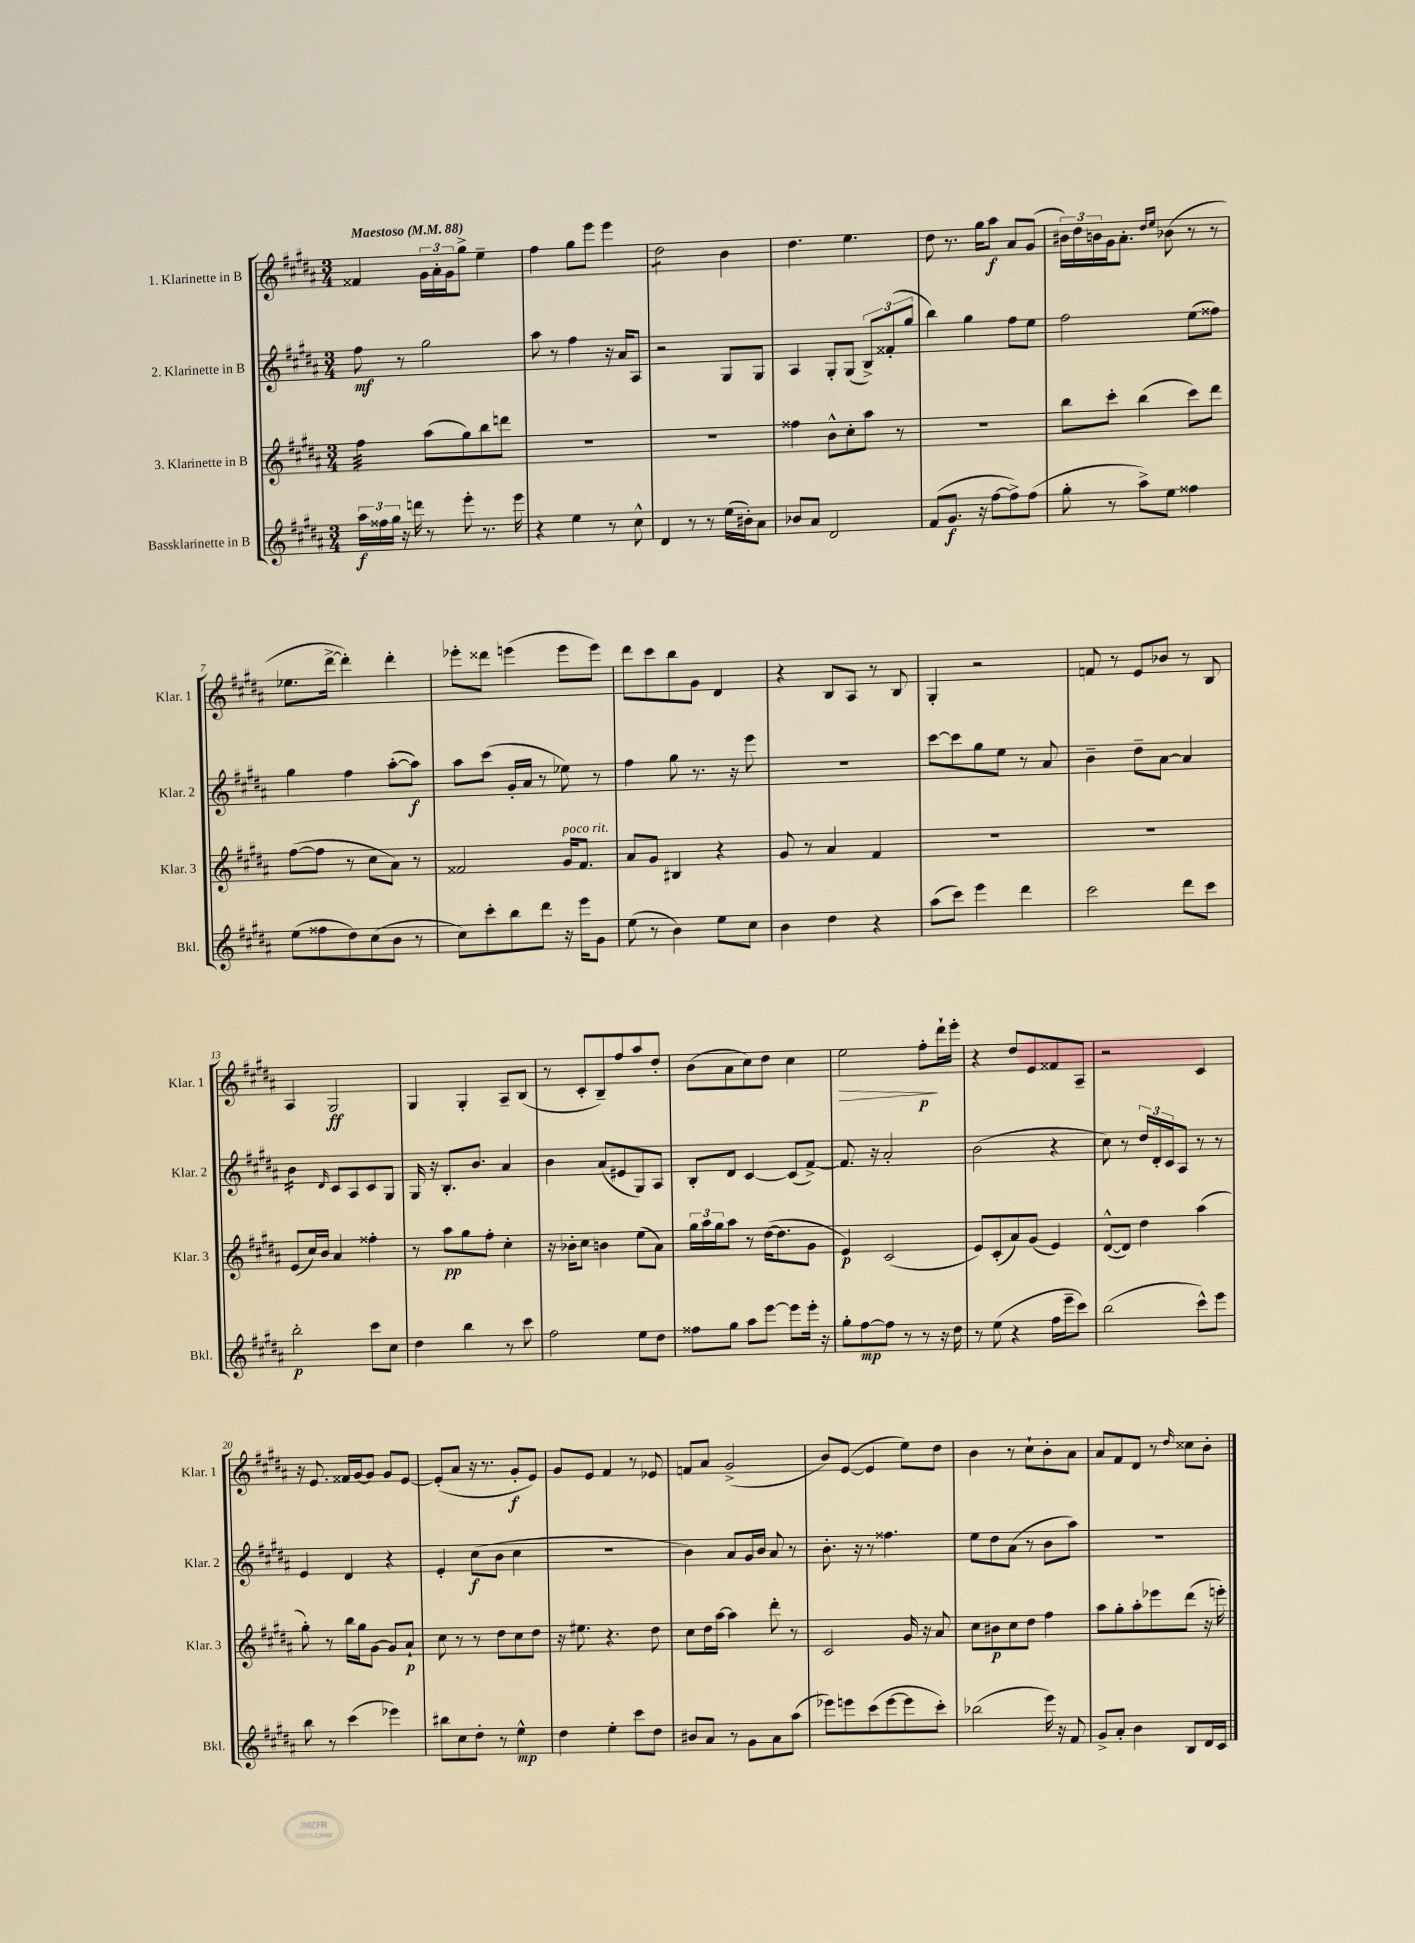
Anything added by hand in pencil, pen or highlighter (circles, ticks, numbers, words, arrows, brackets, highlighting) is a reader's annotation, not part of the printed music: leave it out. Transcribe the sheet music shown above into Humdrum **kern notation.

**kern	**kern	**kern	**kern
*staff4	*staff3	*staff2	*staff1
*clefG2	*clefG2	*clefG2	*clefG2
*k[f#c#g#d#a#]	*k[f#c#g#d#a#]	*k[f#c#g#d#a#]	*k[f#c#g#d#a#]
*M3/4	*M3/4	*M3/4	*M3/4
*MM88	*MM88	*MM88	*MM88
24aa#\LL	4ff#\	8ff#\	4f##/
24ff##\	.	.	.
24gg#\JJ	.	.	.
16r	.	8r	.
16ddd\	.	.	.
8r	(8aa#\L	2gg#\	24g#\LL
.	.	.	24a#'\
.	.	.	24g#\J
8eee'\	8gg#\)	.	8gg#^\J
8.r	8bb\	.	4ee~\
.	8ddd\J	.	.
16eee\	.	.	.
=	=	=	=
4r	2.r	8aa#\	4ff#\
.	.	8r	.
4ee\	.	4ff#\	8gg#\L
.	.	.	8eee\J
8r	.	16r	4eee\
.	.	16a#/LK	.
8cc#^^\	.	8A#/J	.
=	=	=	=
4d#/	2.r	2r	2dd#\
8r	.	.	.
8r	.	.	.
(16ee\LL	.	8G#/L	4b\
16b#'\J)	.	.	.
8a#\J	.	8G#/J	.
=	=	=	=
8b-/L	4ff##\	4A#/	4.dd#\
8a#/J	.	.	.
2d#/	8b^^\L	8G#'/L	.
.	8cc#'\	(8G#/J	4.ee\
.	8aa#\J	12B^/L)	.
.	.	(12f##'/	.
.	8r	.	.
.	.	12gg#/J	.
=	=	=	=
(8f#/L	2.r	4bb\)	8dd#\
8.g#/J	.	.	8.r
.	.	4gg#\	.
16r	.	.	16gg#\LK
[8ff#\L	.	.	8aa#\J
8ff#^\])	.	8ff#\L	8a#/L
(8ff#\J	.	8ee\J	(8g#/J
=	=	=	=
8gg#'\	8bb\L	2ff#\	24b#\LL)
.	.	.	24dd#\
.	.	.	24b\
8r	8ccc#'\J	.	16g#\J
.	.	.	8.a#'\J
8aa#^\L)	(4bb\	.	.
.	.	.	16qqdd#/LL
.	.	.	16qqee/JJ
8ee\J	.	.	(8b-\
4ff##\	8ccc#\L)	(8ee\L	8r
.	8ddd#\J	8ff##\J)	8r
=	=	=	=
(8ee\L	([8ff#\L	4gg#\	8.ee-\L
8ff##\	8ff#\]J	.	.
.	.	.	[16ddd#^\Jk
8dd#\)	8r	4ff#\	4ddd#'\])
(8cc#\	8cc#\L	.	.
8b\J	8a#\J)	([8aa#'\L	4ddd#'\
8r	8r	8aa#\]J)	.
=	=	=	=
8cc#\L)	2f##/	8aa#\L	8eee-'\L
8ccc#'\	.	(8ccc#\J	8ddd##\J
8bb\	.	16g#'/LL	(4eee\
.	.	16a#/JJ	.
8ddd#\J	.	8r	.
16r	16g#/LK	8ee-\)	8eee\L
16eee\LK	8.f##/J	.	.
8g#\J	.	8r	8eee\J)
=	=	=	=
(8ee\	8a#/L	4ff#\	8ddd#\L
8r	8g#/J	.	8ccc#\
4b\)	4B#/	8gg#\	8bb\
.	.	8.r	8g#\J
8ee\L	4r	.	4d#/
.	.	16r	.
8cc#\J	.	8eee\	.
=	=	=	=
4b\	8g#/	2.r	4r
.	8r	.	.
4dd#\	4a#/	.	8B/L
.	.	.	8A#/J
4r	4f#/	.	8r
.	.	.	8B/
=	=	=	=
(8aa#\L	2.r	[8ccc#\L	4G#'/
8ccc#\J)	.	8ccc#\]	.
4eee\	.	8gg#\	2r
.	.	8ee\J	.
4ddd#\	.	8r	.
.	.	8a#/	.
=	=	=	=
2ccc#\	2.r	4b~\	8f/
.	.	.	8r
.	.	8dd#~\L	8e/L
.	.	[8a#\J	8b-/J
8ddd#\L	.	4a#/]	8r
8ccc#\J	.	.	8B/
=	=	=	=
2bb'\	(8e/L	4b\	4A#/
.	16cc#/L)	.	.
.	16b/JJ	.	.
.	.	16qqd#/	.
.	4a#/	8c#/L	2G#/
.	.	8A#/	.
8ccc#\L	4ff##'\	8c#/	.
8cc#\J	.	8G#/J	.
=	=	=	=
4dd#\	8r	16G#/	4G#/
.	.	16r	.
.	8aa#\L	8.B'/L	.
4bb\	8gg#\	.	4G#'/
.	.	8.b/J	.
.	8ff#'\J	.	.
8r	4cc#'\	4a#/	8A#~/L
8ccc#\	.	.	(8B/J
=	=	=	=
2ff#\	16r	4b\	8r
.	16b-'\LK	.	.
.	8cc#\J	.	8c#'/L
.	4b\	(8a#/L	8B~/)
.	.	8e#/	8ff#/
8ee\L	(8ee\L	8G#/)	8aa#/
8dd#\J	8a#\J)	8A#/J	8dd#'/J
=	=	=	=
8ff##\L	24gg#\LL	8B'/L	(8b\L
.	24aa#\	.	.
.	24gg#\J	.	.
8gg#\J	8aa#\J	8d#/J	8a#\
8aa#\L	8r	[4c#/	8cc#\)
[8eee\J	([16dd#\LK	.	8dd#\J
.	8.dd#\]	.	.
8eee\]L	.	(8c#/]L	4cc#\
16eee'\Jk	8g#\J	[8f#^/J)	.
16r	.	.	.
=	=	=	=
8gg#'\L	4e/)	8.f#/]	2ee\
[8ff#\	.	.	.
.	.	16r	.
8ff#\]J	(2c#/	2a#'/	.
8r	.	.	.
8r	.	.	8ff#'\L
16r	.	.	16ddd#`\L
16dd#\	.	.	16eee'\JJ
=	=	=	=
8r	8e/L)	(2b\	4r
(8ee\	(8c#'/	.	.
4r	8a#/)	.	8dd#/L
.	(8g#/J	.	8e/
16ff#\LL	4e/)	4r	8f##/
16eee~\J	.	.	.
8ccc#\J)	.	.	8A#~/J
=	=	=	=
(2bb\	([8d#^^/L	8cc#\)	2r
.	8d#/]J)	8r	.
.	4dd#\	24dd#/LL	.
.	.	24d#'/	.
.	.	24c#/J	.
.	.	8A#/J	.
8ccc#^^\L)	(4aa#\	8r	4c#/
8eee\J	.	8r	.
=	=	=	=
8bb\	8gg#'\)	4e/	16r
.	.	.	8.e/
8r	8r	.	.
(4ccc#\	16bb\LL	4d#/	16f##/LL
.	16gg#\J	.	[16g#/J
.	[8g#\J	.	8g#/]J
4eee-\)	8g#/]L	4r	8g#/L
.	8a#`/J	.	[8e/J
=	=	=	=
8bb#\L	8cc#\	4e'/	(8e'/]L
8cc#\	8r	.	8a#/J
8dd#'\J	8r	(8cc#\L	16r
.	.	.	8.r
8r	8dd#\L	8b\J	.
4ee^^\	8cc#\	4cc#\	8g#'/L
.	8dd#\J	.	8e/J)
=	=	=	=
4dd#\	16r	2.r	8g#/L
.	8.ee#\	.	.
.	.	.	8e/J
4ee'\	4.r	.	4f#/
8ccc#\L	.	.	8r
8dd#\J	8dd#\	.	8e-/
=	=	=	=
8b#/L	8cc#\L	4b\)	8f/L
8a#/J	16dd#\L	.	8a#/J
.	[16aa#\JJ	.	.
8r	4aa#\]	8a#/L	(2g#^/
8g#\L	.	16g#/L	.
.	.	16b/JJ	.
8a#\	8ddd#'\	8a#/	.
(8aa#\J	8r	8r	.
=	=	=	=
8eee-\L)	2c#/	8.b'\	8b/L)
8eee\	.	.	([8e/J
.	.	16r	.
(8ccc#\	.	8r	4e/]
[8eee\	.	4.ff##\	.
8eee\]	16g#/	.	8ee\L)
.	16r	.	.
8ccc#'\J)	8a#/	.	8dd#\J
=	=	=	=
(2bb-\	8cc#\L	8ee\L	4b\
.	8b#\	8dd#\	.
.	8cc#\	(8a#\J	8r
.	8dd#\J	8r	8cc#`\L
16eee\)	4ff#\	8b\L	8b'\
16r	.	.	.
8f#/	.	8aa#\J)	8a#\J
=	=	=	=
8g#^/L	8aa#\L	2.r	8a#/L
8a#'/J	8gg#'\	.	8f#/
4b\	8aa#'\	.	8d#/J
.	8eee-\	.	8r
.	.	.	16qqdd#/
8B/L	(8ddd#\J	.	8cc##\L
16d#/L	16r	.	8b'\J
16c#/JJ	16eee'\)	.	.
==	==	==	==
*-	*-	*-	*-
